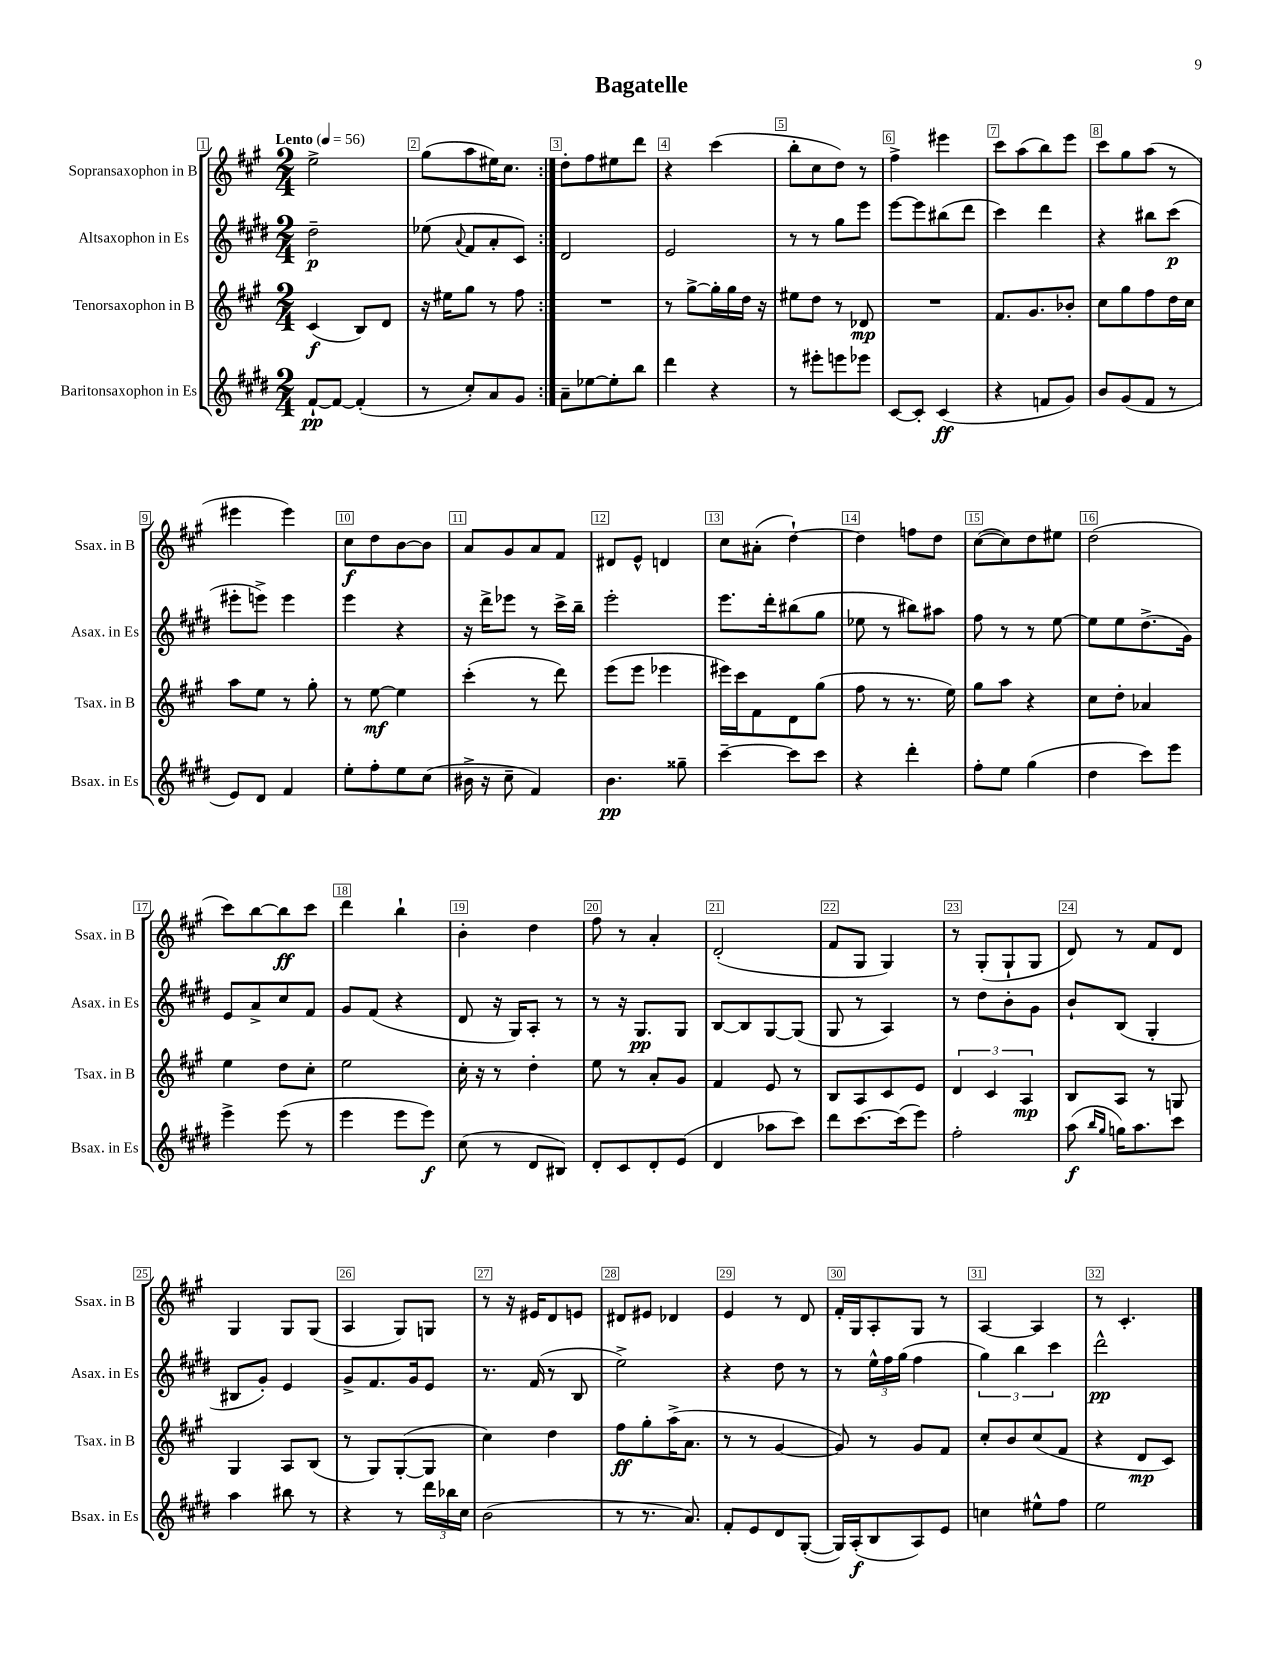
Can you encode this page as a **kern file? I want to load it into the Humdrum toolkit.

**kern	**kern	**kern	**kern
*staff4	*staff3	*staff2	*staff1
*clefG2	*clefG2	*clefG2	*clefG2
*k[f#c#g#d#]	*k[f#c#g#]	*k[f#c#g#d#]	*k[f#c#g#]
*M2/4	*M2/4	*M2/4	*M2/4
*MM56	*MM56	*MM56	*MM56
[8f#`	(4c#	2dd#~	2ee^
8f#_	.	.	.
(4f#']	8B)	.	.
.	8d	.	.
=	=	=	=
8r	16r	(8ee-	(8gg#
.	16ee#	.	.
.	.	8qqa	.
8cc#')	8gg#	8f#	8aa
8a	8r	8a'	16ee#)
.	.	.	8.cc#
8g#	8ff#	8c#)	.
=:|!	=:|!	=:|!	=:|!
8a~	2r	2d#	8dd'
[8ee-	.	.	8ff#
8ee-']	.	.	8ee#
8bb	.	.	8ddd
=	=	=	=
4ddd#	8r	2e	4r
.	[8gg#^	.	.
4r	16gg#']	.	(4ccc#
.	16gg#	.	.
.	16dd	.	.
.	16r	.	.
=	=	=	=
8r	8ee#	8r	8bb'
8eee#'	8dd	8r	8cc#
8eee	8r	8gg#	8dd)
8eee-	8d-	8eee	8r
=	=	=	=
[8c#	2r	[8eee	4ff#^
8c#']	.	8eee]	.
(4c#	.	(8bb#	4eee#
.	.	8ddd#	.
=	=	=	=
4r	8.f#	4ccc#)	8ccc#
.	.	.	(8aa
.	8.g#	.	.
8f	.	4ddd#	8bb)
8g#)	8b-'	.	8eee
=	=	=	=
8b	8cc#	4r	8ccc#
(8g#	8gg#	.	8gg#
8f#	8ff#	8bb#	(8aa
8r	16dd	(8ccc#	8r
.	16cc#	.	.
=	=	=	=
8e)	8aa	8eee#'	4eee#
8d#	8ee	8eee^)	.
4f#	8r	4eee	4eee#)
.	8gg#'	.	.
=	=	=	=
8ee'	8r	4eee	8cc#
8ff#'	[8ee	.	8dd
8ee	4ee]	4r	[8b
(8cc#	.	.	8b]
=	=	=	=
16b#^	(4ccc#'	16r	8a
16r	.	16ddd#^	.
8cc#~	.	8eee-	8g#
4f#)	8r	8r	8a
.	8ddd)	16ccc#^	8f#
.	.	16bb~	.
=	=	=	=
4.b	(8eee	2eee'	8d#
.	8eee	.	8e^^
.	4eee-	.	4d
8gg##~	.	.	.
=	=	=	=
[4ccc#~	16eee#)	8.eee	8cc#
.	16ccc#	.	.
.	8f#	.	(8a#'
.	.	16ddd#'	.
8ccc#]	8d	(8bb#	[4dd`)
8ccc#	(8gg#	8gg#	.
=	=	=	=
4r	8ff#	8ee-	4dd]
.	8r	8r	.
4ddd#'	8.r	8bb#)	8ff
.	.	8aa#	8dd
.	16ee)	.	.
=	=	=	=
8ff#'	8gg#	8ff#	([8cc#
8ee	8aa	8r	8cc#])
(4gg#	4r	8r	8dd
.	.	[8ee	8ee#
=	=	=	=
4dd#	8cc#	8ee]	(2dd
.	8dd'	8ee	.
8ccc#)	4a-	(8.dd#^	.
8eee	.	.	.
.	.	16g#)	.
=	=	=	=
4eee^	4ee	8e	8ccc#)
.	.	8a^	[8bb
(8eee	8dd	8cc#	8bb]
8r	8cc#'	8f#	8ccc#
=	=	=	=
4eee	2ee	8g#	4ddd
.	.	(8f#	.
8eee	.	4r	4bb`
8eee)	.	.	.
=	=	=	=
(8cc#	16cc#'	8d#	4b'
.	16r	.	.
8r	8r	16r	.
.	.	16G#)	.
8d#	4dd'	8A'	4dd
8B#)	.	8r	.
=	=	=	=
8d#'	8ee	8r	8ff#
8c#	8r	16r	8r
.	.	8.G#	.
8d#'	8a'	.	4a'
(8e	8g#	8G#	.
=	=	=	=
4d#	4f#	[8B	(2d'
.	.	8B]	.
8aa-	8e	[8G#	.
8ccc#)	8r	(8G#]	.
=	=	=	=
8ddd#	8B	8G#	8f#
[8.ccc#	8A	8r	8G#
.	8c#	4A)	4G#)
(16ccc#]	.	.	.
8eee)	8e	.	.
=	=	=	=
2ff#'	6d	8r	8r
.	.	8dd#	(8G#'
.	6c#	.	.
.	.	8b'	8G#`
.	6A	.	.
.	.	8g#	8G#
=	=	=	=
(8aa	8B	8b`	8d)
16qqbb	.	.	.
16qqgg#	.	.	.
16gg)	8A	(8B	8r
8.aa	.	.	.
.	8r	4G#'	8f#
8ccc#	8G	.	8d
=	=	=	=
4aa	4G#	8B#	4G#
.	.	8g#')	.
8bb#	8A	4e	8G#
8r	(8B	.	(8G#
=	=	=	=
4r	8r	8g#^	4A
.	8G#)	8.f#	.
8r	([8G#'	.	8G#)
.	.	16g#	.
24ddd#	8G#]	8e	8G
24bb-	.	.	.
24cc#	.	.	.
=	=	=	=
(2b	4cc#)	8.r	8r
.	.	.	16r
.	.	(16f#	16e#
.	4dd	8r	8d
.	.	8B	8e
=	=	=	=
8r	8ff#	2ee^)	8d#
8.r	8gg#'	.	8e#
.	(16aa^	.	4d-
8.a)	8.a	.	.
=	=	=	=
8f#'	8r	4r	4e
8e	8r	.	.
8d#	[4g#	8dd#	8r
([8G#'	.	8r	8d
=	=	=	=
16G#])	8g#])	8r	16f#'
(16A'	.	.	16G#
8B	8r	24ee^^	8A'
.	.	24ff#	.
.	.	(24gg#	.
8A)	8g#	4ff#	8G#
8e	8f#	.	8r
=	=	=	=
4cc	8cc#'	6gg#)	[4A
.	8b	.	.
.	.	6bb	.
8ee#^^	(8cc#	.	4A]
.	.	6ccc#	.
8ff#	8f#	.	.
=	=	=	=
2ee	4r	2ddd#^^	8r
.	.	.	4.c#'
.	8d	.	.
.	8c#)	.	.
==	==	==	==
*-	*-	*-	*-
